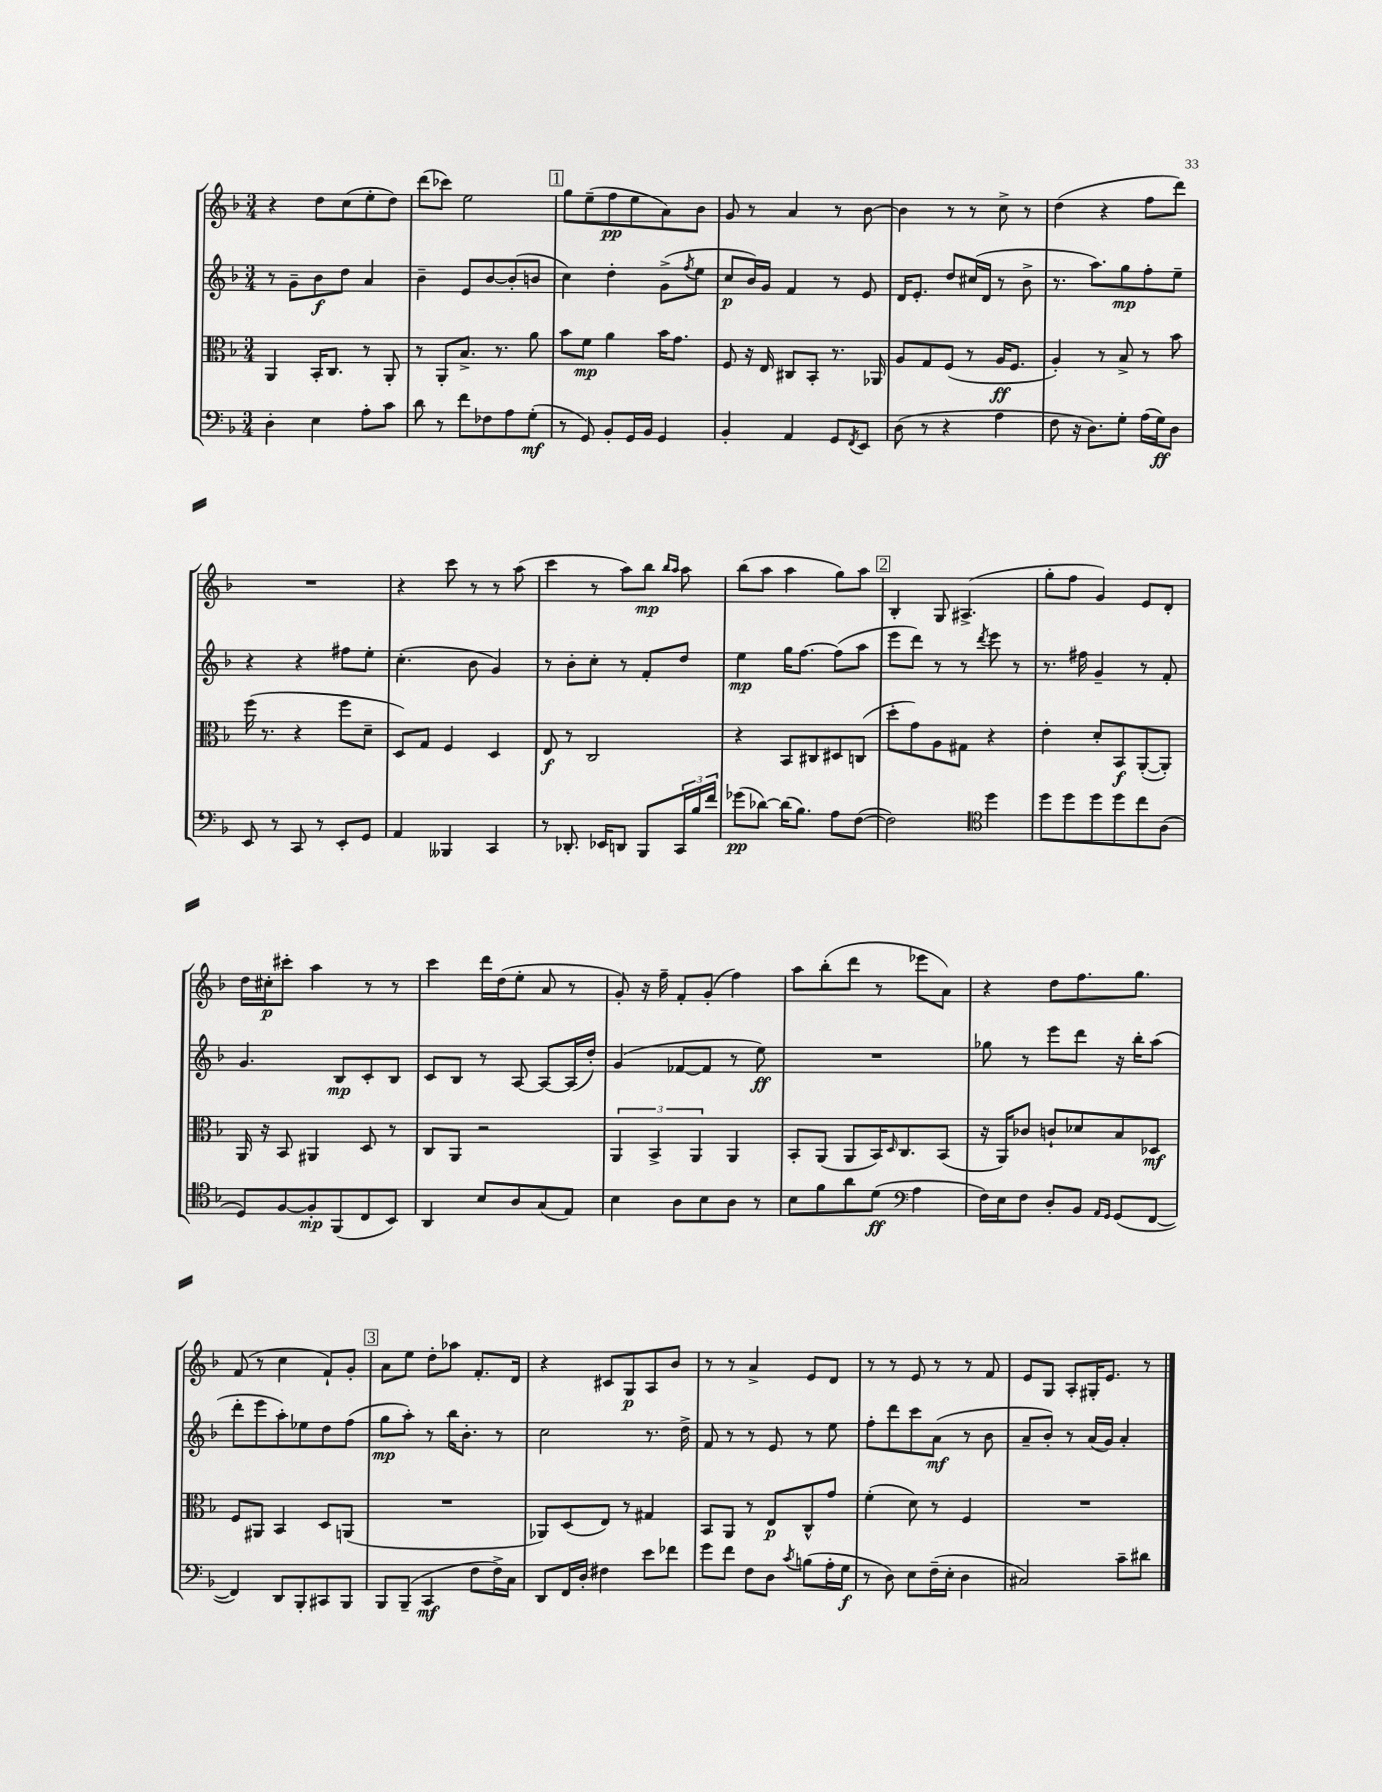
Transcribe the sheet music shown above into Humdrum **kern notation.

**kern	**kern	**kern	**kern
*staff4	*staff3	*staff2	*staff1
*clefF4	*clefC3	*clefG2	*clefG2
*k[b-]	*k[b-]	*k[b-]	*k[b-]
*M3/4	*M3/4	*M3/4	*M3/4
4D'	4AA	8r	4r
.	.	8g~	.
4E	16BB-'	8b-	8dd
.	8.C	.	.
.	.	8dd	(8cc
8A'	8r	4a	8ee'
8c	8AA'	.	8dd)
=	=	=	=
8d	8r	4b-~	(8ddd
8r	8AA'	.	8ccc-)
8f	8.B-^	8e	2ee
8F-	.	[8b-	.
.	8.r	.	.
8A	.	(8b-']	.
(8G'	8a	8b	.
=	=	=	=
8r	8b-	4cc)	8gg
8GG)	8f	.	(8ee~
8BB-'	4a	4dd'	8ff
16GG	.	.	8ee
16BB-	.	.	.
4GG	16b-	(8g^	8a)
.	8.g	.	.
.	.	8qff	.
.	.	8ee	8b-
=	=	=	=
4BB-'	8F	8cc	8g
.	16r	16b-)	8r
.	16E	16g	.
4AA	8C#	4f	4a
.	8BB-'	.	.
8GG	8.r	8r	8r
8qFF	.	.	.
8EE	.	8e	[8b-
.	16AA-	.	.
=	=	=	=
(8D	8A	16d	4b-]
.	.	8.e'	.
8r	8G	.	.
4r	(8F	8dd	8r
.	8r	(16cc#	8r
.	.	16d	.
4A	16A	8r	8cc^
.	8.F	.	.
.	.	8b-^	8r
=	=	=	=
8F	4A')	8.r	(4dd
16r	.	.	.
8.D)	.	8.aa)	.
.	8r	.	4r
8G'	8B-^	8gg	.
(16A	8r	8ff'	8ff
16G)	.	.	.
8D	8b-	8ee~	8ddd)
=	=	=	=
8EE	(16ff	4r	2.r
.	8.r	.	.
8r	.	.	.
8CC	4r	4r	.
8r	.	.	.
8EE'	8ff	8ff#	.
8GG	8d~	8ee'	.
=	=	=	=
4AA	8D)	(4.cc'	4r
.	8G	.	.
4BBB--	4F	.	8ccc
.	.	8b-	8r
4CC	4D	4g)	8r
.	.	.	(8aa
=	=	=	=
8r	8E	8r	4ccc
8.DD-'	8r	8b-'	.
.	2C	8cc'	8r
16EE-	.	.	.
8DD	.	8r	8aa)
8BBB-	.	8f'	8bb-
.	.	.	16qqbb-
.	.	.	16qqaa
24CC	.	8dd	8aa
24B-	.	.	.
24f	.	.	.
=	=	=	=
(8g-	4r	4ee	(8bb-
[8d-)	.	.	8aa
(16d-]	8BB-	16gg	4aa
8.B-)	.	[8.ff	.
.	8C#	.	.
8A	8D#	(8ff]	8gg)
([8F	(8C	8aa	8aa
=	=	=	=
2F])	8dd'	8eee	4B-'
.	8g)	8ddd)	.
.	8A	8r	8G
.	8G#	8r	(4.A#^
*clefC4	*	*	*
.	.	8qddd	.
4dd	4r	8eee	.
.	.	8r	.
=	=	=	=
8dd	4e'	8.r	8gg'
8dd	.	.	8ff
.	.	16ff#	.
8dd	8d'	4g~	4g)
8dd	8BB-	.	.
8cc	([8AA'	8r	8e
(8A	8AA'])	8f'	8d'
=	=	=	=
8D)	16AA	4.g	16dd
.	16r	.	16cc#'
[8F	8BB-	.	8ccc#'
8F']	4AA#	.	4aa
(8FF	.	8B-	.
8C	8D	8c'	8r
8BB-)	8r	8B-	8r
=	=	=	=
4AA	8C	8c	4ccc
.	8AA	8B-	.
8B-	2r	8r	16ddd
.	.	.	(16dd
8A	.	[8A	8ee'
(8G	.	8A_	8a
8E)	.	(16A]	8r
.	.	16dd')	.
=	=	=	=
4B-	6AA	(4g	8g')
.	.	.	16r
.	6BB-^	.	.
.	.	.	16ff~
8A	.	[8f-	8f'
.	6AA	.	.
8B-	.	8f-]	(8g'
8A	4AA	8r	4ff)
8r	.	8ee)	.
=	=	=	=
8B-	8BB-'	2.r	8aa
8f	(8AA	.	(8bb-'
8a	8AA	.	8ddd
(8d	16BB-)	.	8r
.	16qqD	.	.
.	8.C	.	.
*clefF4	*	*	*
4A	.	.	8eee-
.	(8BB-	.	8a)
=	=	=	=
16F)	16r	8gg-	4r
16E	16AA)	.	.
8F	8c-	8r	.
8D'	8c`	8eee	8dd
8BB-	8d-	8ddd	8.ff
16qqAA	.	.	.
16qqGG	.	.	.
(8GG	8B-	16r	.
.	.	16bb-'	8.gg
[8FF	8D-	(8aa	.
=	=	=	=
4FF])	8F	8ddd'	(8f
.	8AA#	8eee	8r
8DD	4BB-	8aa')	4cc
8BBB-'	.	8ee-	.
8CC#	8D	8dd	8f`)
8BBB-	(8AA	(8ff	8g'
=	=	=	=
8BBB-	2.r	8gg	8a
(8BBB-~	.	8aa')	8ee
4CC	.	8r	8dd'
.	.	16bb-	8aa-
.	.	8.b-'	.
8F	.	.	8.f'
16F^)	.	8r	.
16C	.	.	16d
=	=	=	=
8DD	8AA-)	2cc	4r
16FF	(8D	.	.
16D'	.	.	.
4F#	8E)	.	8c#
.	8r	.	8G
8e	4G#	8.r	8A
8f-	.	.	8b-
.	.	16dd^	.
=	=	=	=
8g	8BB-	8f	8r
8f	8AA	8r	8r
8F	8r	8r	4a^
8D	8E	8e	.
8qc	.	.	.
(8B	8C^^	8r	8e
16A'	8g	8ee	8d
16G	.	.	.
=	=	=	=
8r	(4f'	8ff'	8r
8D)	.	8ddd	8r
8E	8d)	8ccc	8e
(16F~	8r	(8a	8r
16E'	.	.	.
4D	4F	8r	8r
.	.	8b-	8f
=	=	=	=
2C#)	2.r	8a~	8e
.	.	8b-')	8G
.	.	8r	8A'
.	.	(16a	16G#'
.	.	16g)	8.e
8c~	.	4a'	.
8d#	.	.	8r
==	==	==	==
*-	*-	*-	*-
